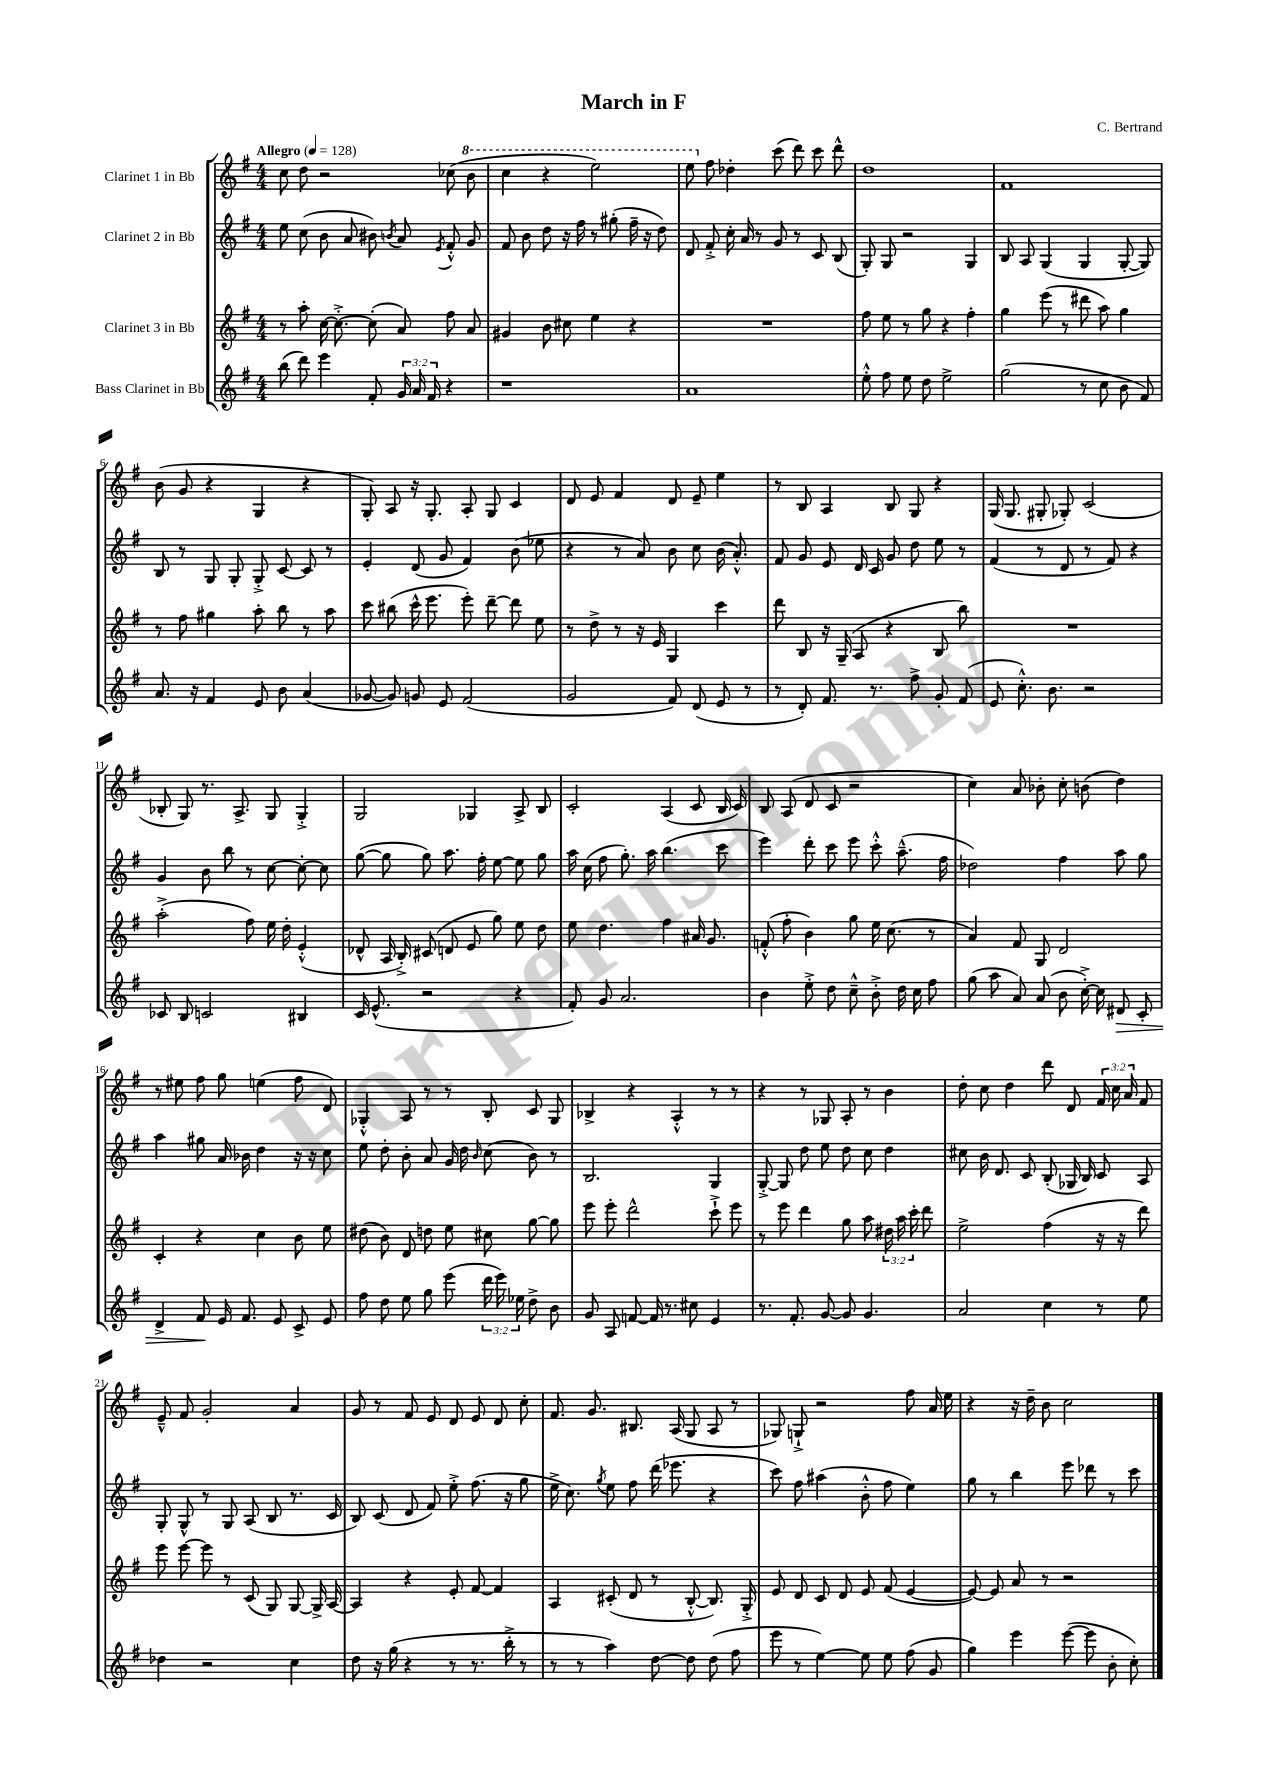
\header { title = "March in F" composer = "C. Bertrand" }
<<
\new StaffGroup <<
\new Staff = "s0" \with { instrumentName = "Clarinet 1 in Bb" } {
    \clef treble \key g \major \numericTimeSignature \time 4/4 \override Staff.TupletNumber.text = #tuplet-number::calc-fraction-text \tempo "Allegro" 4 = 128
    \autoBeamOff c''8 d''8 r2 ces''8( \ottava #1 b''8 |
    c'''4 r4 e'''2) |
    e'''8 \ottava #0 fis''8 des''4-. c'''8( d'''8) c'''8 d'''8-^ |
    d''1 |
    fis'1 |
    b'8( g'8 r4 g4 r4 |
    g8-.) a8 r16 g8.-. a8-. g8 c'4 |
    d'8 e'8 fis'4 d'8 e'8-- e''4 |
    r8 b8 a4 b8 g8 r4 |
    g16( g8. gis8-. ges8-.) c'2( |
    bes8-. g8) r8. a8.-> g8 g4-.-> |
    g2 ges4 a8-> b8 |
    c'2-. a4( c'8 b16 c'16) |
    b8 a8( d'8 c'8 r2 |
    c''4) a'8 bes'8-. c''8-. b'8( d''4) |
    r8 eis''8 fis''8 g''8 e''4( fis''8 d'8) |
    ges4-.-^ a8 r8 r8 b8-. c'8 ges8 |
    bes4-> r4 a4-.-^ r8 r8 |
    r4 r8 ges8 a8-. r8 b'4 |
    d''8-. c''8 d''4 d'''8 d'8 \tuplet 3/2 { fis'16 c''16 a'16 } fis'8 |
    e'8---^ fis'8 g'2-. a'4 |
    g'8 r8 fis'8 e'8 d'8 e'8 d'8 c''8-. |
    fis'8. g'8. bis8. a16( g8 a8 r8 |
    ges8) g8-!-> r2 fis''8 a'16 e''16 |
    r4 r16 d''16-- b'8 c''2 \bar "|." |
}
\new Staff = "s1" \with { instrumentName = "Clarinet 2 in Bb" } {
    \clef treble \key g \major \numericTimeSignature \time 4/4
    \autoBeamOff e''8 c''8( b'8 a'8 bis'8) \acciaccatura { b'8 } a'8 \acciaccatura { e'8 } fis'8-.-^ g'8 |
    fis'8 b'8 d''8 r16 fis''16 r8 gis''8-.( fis''16-- r16 d''8) |
    d'8 fis'8-.-> c''16-. a'16 r8 g'8 r8 c'8 b8( |
    g8-.) g8 r2 g4 |
    b8 a8 g4( g4 g8~-. g8) |
    b8 r8 g8 g8-. g8-.-> c'8~ c'8 r8 |
    e'4-. d'8( g'8 fis'4) b'8( ees''8 |
    r4 r8 a'8) b'8 c''8 b'16( a'8.-.-^) |
    fis'8 g'8 e'8 d'16 c'16 g'8 d''8 e''8 r8 |
    fis'4( r8 d'8 r8 fis'8) r4 |
    g'4 b'8 b''8 r8 c''8~ c''8~-. c''8 |
    g''8~( g''8 g''8) a''8. fis''16-. e''8~ e''8 g''8 |
    a''16 c''16( fis''8 g''8.-.) a''16 b''4.( c'''8 |
    e'''4) d'''8-. c'''8 e'''8 c'''8-.-^ a''8.---^( fis''16 |
    des''2) fis''4 a''8 g''8 |
    a''4 gis''8 a'16 bes'16 d''4 r16 r16 c''8 |
    e''8 d''8-. b'8-. a'8 g'16 d''16 \grace { b'16 } c''8( b'8) r8 |
    b2. g4 |
    g8~-.-> g8 d''8 e''8 d''8 c''8 d''4 |
    cis''8 b'16 d'8. c'8 b8-.( ges16 b16) c'8 a8 |
    g8-. g8-^ r8 g8 a8( b8 r8. c'16 |
    b8) c'8( d'8 fis'8) e''8-.-> fis''8.( r16 g''8 |
    e''16-> c''8.) \acciaccatura { g''8 } e''8 fis''8 d'''16( ees'''8. r4 |
    c'''8) fis''8 ais''4( b'8-.-^ fis''8 e''4) |
    g''8 r8 b''4 e'''8 des'''8 r8 c'''8 \bar "|." |
}
\new Staff = "s2" \with { instrumentName = "Clarinet 3 in Bb" } {
    \clef treble \key g \major \numericTimeSignature \time 4/4 \override Staff.TupletNumber.text = #tuplet-number::calc-fraction-text
    \autoBeamOff r8 a''8-. c''16~ c''8.~-.-> c''8-.( a'8) fis''8 a'8 |
    gis'4 b'8 cis''8 e''4 r4 |
    R1 |
    fis''8 e''8 r8 g''8 r4 fis''4-. |
    g''4 e'''8( r8 dis'''8 a''8) g''4 |
    r8 fis''8 gis''4 a''8-. b''8 r8 a''8 |
    c'''8 bis''8( c'''16-^ e'''8. e'''8-.) d'''8~-- d'''8 e''8 |
    r8 d''8-> r8 r16 e'16 g4 c'''4 |
    d'''8 b8 r16 g16--( a8 r4 b8 b''8) |
    R1 |
    a''2-.->( fis''8) e''16 d''16-. e'4-.-^( |
    des'8-^ a16 b16-.->) cis'8( d'8 e'8 g''8) e''8 d''8 |
    e''8 d''4. fis''4 ais'16 g'8. |
    f'8-.-^( fis''8-. b'4) g''8 e''16 c''8.( r8 |
    a'4) fis'8 g8 d'2 |
    c'4-. r4 c''4 b'8 e''8 |
    dis''8( b'8) d'8 d''8 e''8 cis''8 g''8~ g''8 |
    e'''8 e'''8-. d'''2-^ c'''8-!-> e'''8 |
    r8 e'''8 d'''4 g''8 a''8 \tuplet 3/2 { dis''16 a''16 c'''16-. } d'''8 |
    e''2-> fis''4( r16 r16 d'''8) |
    e'''8 e'''8~ e'''8 r8 c'8( g8) g8~ g16-> a16~ |
    a4 r4 e'8-. fis'8~ fis'4 |
    a4 cis'8-.( d'8 r8 b8~-.-^ b8.) g16-.-> |
    e'8 d'8 c'8 d'8 e'8 fis'8( e'4~ |
    e'8~) e'8 a'8 r8 r2 \bar "|." |
}
\new Staff = "s3" \with { instrumentName = "Bass Clarinet in Bb" } {
    \clef treble \key g \major \numericTimeSignature \time 4/4 \override Staff.TupletNumber.text = #tuplet-number::calc-fraction-text
    \autoBeamOff b''8( d'''8) e'''4 fis'8-. \tuplet 3/2 { g'16 a'16 fis'16 } r4 |
    r1 |
    a'1 |
    e''8-.-^ fis''8 e''8 d''8 e''2-> |
    g''2( r8 c''8 b'8 fis'8) |
    a'8. r16 fis'4 e'8 b'8 a'4( |
    ges'8~ ges'8) g'8 e'8 fis'2( |
    g'2 fis'8) d'8( e'8 r8 |
    r8 d'8-.) fis'8. r8. fis''8-> g'8-. fis'8( |
    e'8 c''8.-.-^) b'8. r2 |
    ces'8 b8 c'2 bis4 |
    c'16 e'8.-^( r2 r4 |
    fis'8-.) g'8 a'2. |
    b'4 e''8-.-> d''8 c''8---^ b'8-.-> d''16 c''16 fis''8 |
    g''8( a''8 a'8) a'8( b'8 c''16~-.->) c''16 dis'8\> c'8-. |
    d'4-> fis'8\! e'16 fis'8. e'8 c'8-> e'8 |
    fis''8 d''8 e''8 g''8 e'''8( \tuplet 3/2 { d'''16 e'''16) ees''16 } d''8-> b'8 |
    g'8 a8 f'8~ f'16 r8. cis''8 e'4 |
    r8. fis'8.-. g'8~ g'8 g'4. |
    a'2 c''4 r8 e''8 |
    des''4 r2 c''4 |
    d''8 r16 g''16( r4 r8 r8. b''16-.-> r8 |
    r8 r8 a''4) d''8~ d''8 d''8( fis''8 |
    e'''8 r8 e''4~) e''8 e''8 fis''8( g'8 |
    g''4) e'''4 e'''8~( e'''8 b'8-. c''8-.) \bar "|." |
}
>>
>>
